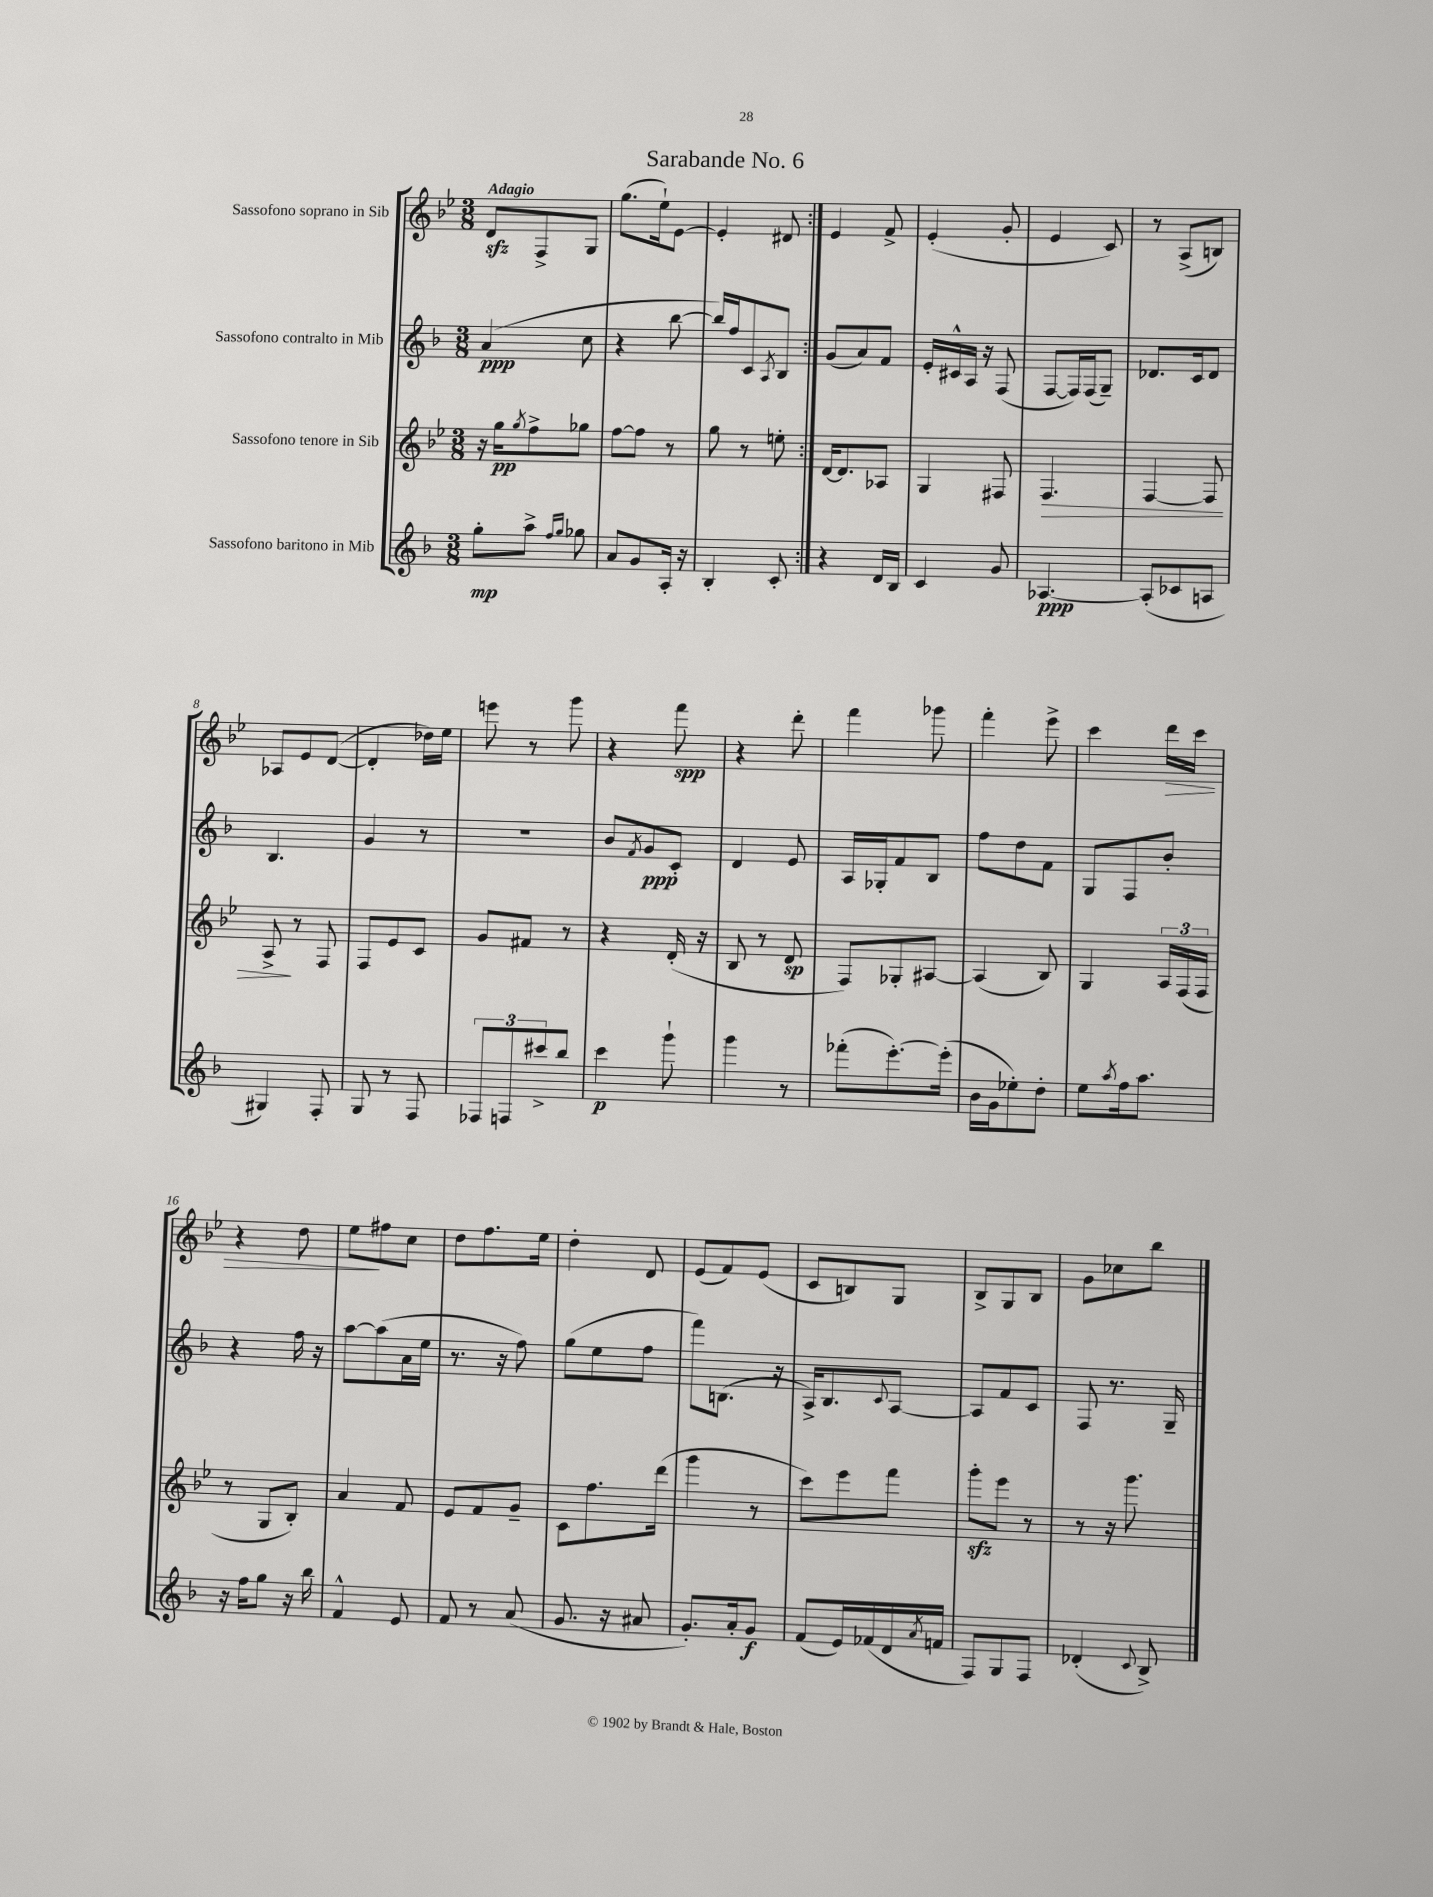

**kern	**kern	**kern	**kern
*staff4	*staff3	*staff2	*staff1
*clefG2	*clefG2	*clefG2	*clefG2
*k[b-]	*k[b-e-]	*k[b-]	*k[b-e-]
*M3/8	*M3/8	*M3/8	*M3/8
8gg'	16r	(4a	8d
.	16gg	.	.
.	8qgg	.	.
8aa^	8ff^	.	8F^
16qqff	.	.	.
16qqgg	.	.	.
8gg-	8gg-	8cc	8G
=	=	=	=
8a	[8ff	4r	(8.gg
8g	8ff]	.	.
.	.	.	16ee-`)
16A'	8r	[8bb-	[8e-
16r	.	.	.
=	=	=	=
4B-'	8gg	16bb-])	4e-']
.	.	16ff	.
.	8r	8c	.
.	.	8qA	.
8c'	8ee'	8B-	8d#
=:|!	=:|!	=:|!	=:|!
4r	[16d	(8g	4e-
.	8.d]	.	.
.	.	8a)	.
16d	8A-	8f	8f^
16B-	.	.	.
=	=	=	=
4c	4G	16e'	(4e-'
.	.	16c#^^	.
.	.	16A	.
.	.	16r	.
8g	8F#	(8F	8g'
=	=	=	=
[4.A-	4.F	[8F	4e-
.	.	16F])	.
.	.	(16F	.
.	.	8G~)	8c)
=	=	=	=
(8A-']	[4F	8.d-	8r
8c-	.	.	(8A^
.	.	16c	.
8A	8F]	8d-	8B)
=	=	=	=
4G#)	8A^	4.B-	8A-
.	8r	.	8e-
8F'	8F	.	([8d
=	=	=	=
8G	8F	4g	4d']
8r	8e-	.	.
8F	8c	8r	16dd-)
.	.	.	16ee-
=	=	=	=
12F-	8g	4.r	8eee
12F	.	.	.
.	8f#	.	8r
12ccc#^	.	.	.
8bb-	8r	.	8ggg
=	=	=	=
4ccc	4r	8b-	4r
.	.	8qf	.
.	.	8g	.
8ggg`	(16d'	8c'	8fff
.	16r	.	.
=	=	=	=
4ggg	8B-	4d	4r
.	8r	.	.
8r	8d	8e	8ddd'
=	=	=	=
(8fff-'	8F)	16A	4fff
.	.	16G-'	.
[8.eee')	8G-'	8f	.
.	[8A#	8B-	8ggg-
(16eee']	.	.	.
=	=	=	=
16b-	(4A#]	8ff	4fff'
16g	.	.	.
8ee-')	.	8dd	.
8dd'	8B-)	8f	8eee-^
=	=	=	=
8ee	4G	8G	4ccc
8qaa	.	.	.
16ff	.	8F	.
8.aa	.	.	.
.	24A	8b-'	16ddd
.	(24F	.	.
.	.	.	16ccc
.	24F	.	.
=	=	=	=
16r	8r	4r	4r
16ff	.	.	.
8gg	8G	.	.
16r	8B-')	16ff	8dd
16bb-	.	16r	.
=	=	=	=
4f^^	4a	[8aa	8ee-
.	.	(8aa]	8ff#
8e	8f	16a	8cc
.	.	16ee	.
=	=	=	=
8f	8e-	8.r	8dd
8r	8f	.	8.ff
.	.	16r	.
(8a	8g~	8ff)	.
.	.	.	16ee-
=	=	=	=
8.g	8c	(8gg	4dd'
.	8.ff	8ee	.
16r	.	.	.
8a#	.	8ff	8d
.	(16ddd	.	.
=	=	=	=
8.g')	4ggg	8fff)	(8e-
.	.	(8.B	8f)
16a'	.	.	.
8g	8r	.	(8e-
.	.	16r	.
=	=	=	=
(8f	8ccc)	16A^)	8c
.	.	8.B-	.
16e)	8eee-	.	8B)
(16f-	.	.	.
.	.	8qqc	.
16d	8fff	[8A	8G
8qa	.	.	.
16f	.	.	.
=	=	=	=
8F)	8ggg'	8A]	8B-^
8G	8eee-	8f	8G
8F	8r	8c	8B-
=	=	=	=
(4d-'	8r	8F	8g
.	16r	8.r	8cc-
.	8.ggg	.	.
8qqc	.	.	.
8B-^)	.	.	8bb-
.	.	16G~	.
==	==	==	==
*-	*-	*-	*-
